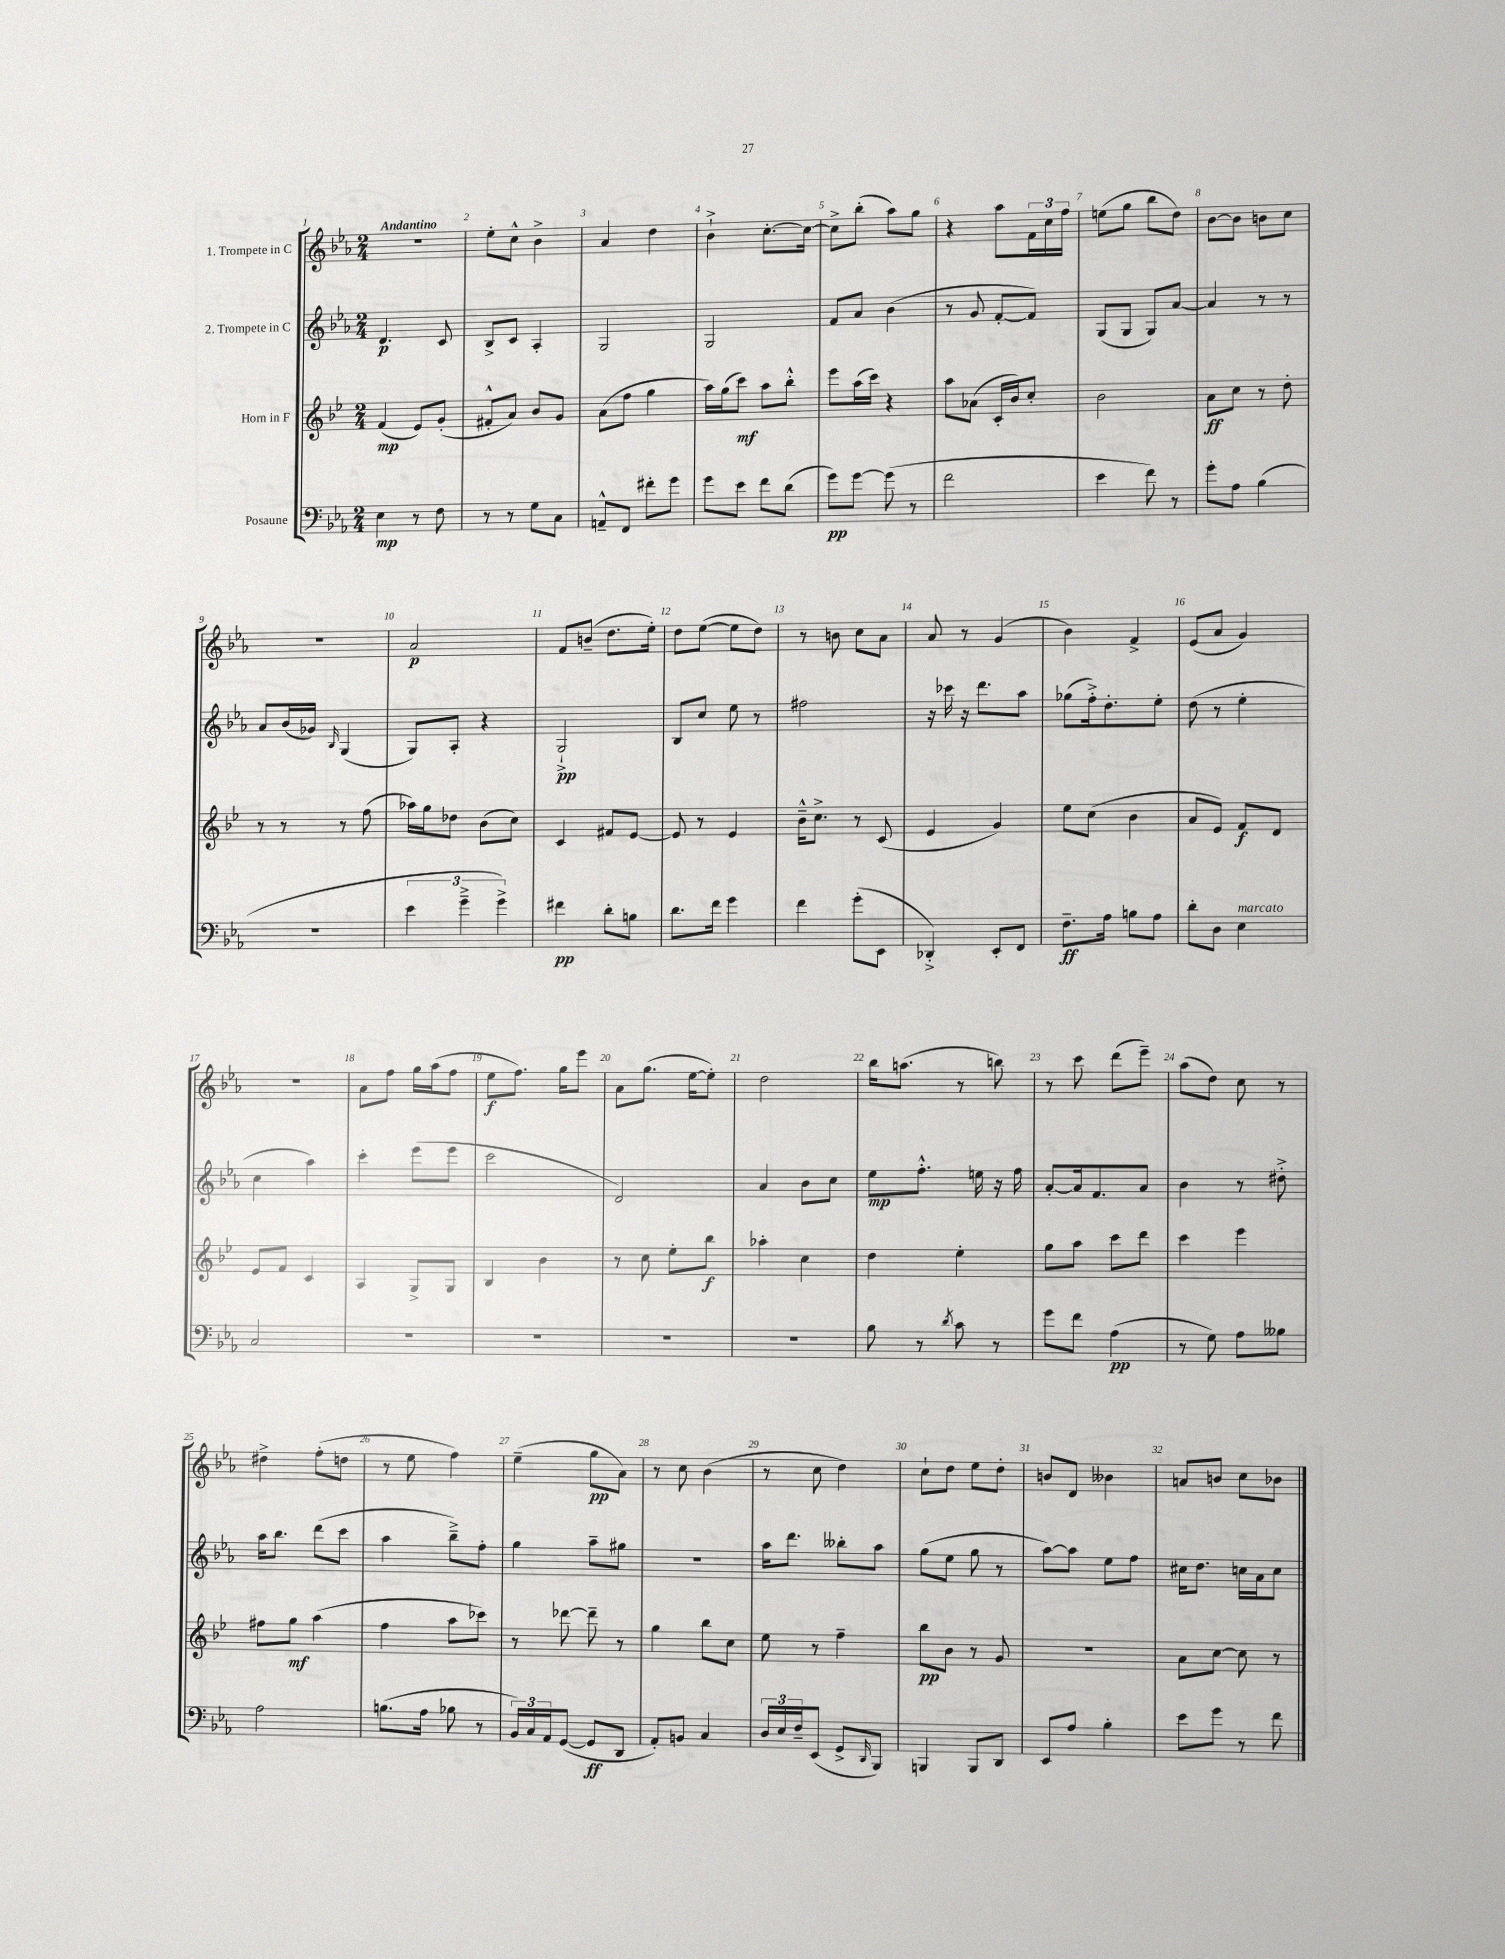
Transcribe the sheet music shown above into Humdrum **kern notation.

**kern	**kern	**kern	**kern
*staff4	*staff3	*staff2	*staff1
*clefF4	*clefG2	*clefG2	*clefG2
*k[b-e-a-]	*k[b-e-]	*k[b-e-a-]	*k[b-e-a-]
*M2/4	*M2/4	*M2/4	*M2/4
4E-	(4f	4.d	2r
8r	8e-)	.	.
8F	(8g'	8c	.
=	=	=	=
8r	8f#'^^	8B-^	8ee-'
8r	8a)	8c	8cc^^
8G	8b-	4A-'	4b-^
8C	8g	.	.
=	=	=	=
8AA~^^	(8a	2G	4a-
8FF	8ff	.	.
8f#'	4gg	.	4dd
8g	.	.	.
=	=	=	=
8g	16aa)	2G	4b-`^
.	(16gg	.	.
8e-	8ccc)	.	.
8f	8aa	.	[8.cc'
(8d	8bb-'^^	.	.
.	.	.	16cc_
=	=	=	=
8g)	8eee-	8f	8cc^]
[8g	(16aa	8a-	(8bb-'
.	16ccc)	.	.
(8g]	4r	(4b-	8aa-)
8r	.	.	8gg
=	=	=	=
2f	8aa	8r	4r
.	(8a-	8g	.
.	16c'	[8f'	8aa-
.	16b-)	.	.
.	8cc'	8f])	24f
.	.	.	24cc
.	.	.	24ff
=	=	=	=
4e-	2b-	(8G	(8ee
.	.	8G	8gg
8f)	.	8G)	8bb-
8r	.	[8a-	8dd)
=	=	=	=
8g'	8a	4a-]	[8b-
8A-	8cc	.	8b-]
(4B-	8r	8r	8b
.	8dd'	8r	8cc
=	=	=	=
2r	8r	8a-	2r
.	8r	(16b-	.
.	.	16g-)	.
.	.	16qqB-	.
.	8r	(4G	.
.	(8ff	.	.
=	=	=	=
6e-	16aa-)	8G)	2a-
.	16gg	.	.
.	8dd-	8A-'	.
6g~^	.	.	.
.	(8b-	4r	.
6g^)	.	.	.
.	8cc)	.	.
=	=	=	=
4f#	4c	2G`^	8f
.	.	.	(8b~
8d'	8f#	.	8.dd
8B	[8e-	.	.
.	.	.	16ee-')
=	=	=	=
8.d	8e-]	8B-	8dd
.	8r	8cc	([8ee-
16f	.	.	.
4g	4e-	8ee-	8ee-]
.	.	8r	8dd)
=	=	=	=
4f	16b-~^^	2ff#	8r
.	8.cc^	.	.
.	.	.	8b
(8g'	8r	.	8cc
8EE-	(8c	.	8a-
=	=	=	=
4DD-'^)	4e-	16r	8a-
.	.	16ccc-	.
.	.	16r	8r
.	.	8.ddd	.
8EE-'	4g)	.	(4g
8FF	.	8aa-	.
=	=	=	=
8.F~	8ee-	(8gg-	4b-)
.	(8cc	16ff'^)	.
16A-	.	8.dd'	.
8B	4b-	.	4f^
8A-	.	8ee-'	.
=	=	=	=
8d'	8a	(8dd	(8e-
8D	8e-)	8r	8a-
4E-	8f	4ee-'	4g)
.	8d	.	.
=	=	=	=
2C	8e-	4cc	2r
.	8f	.	.
.	4c	4aa-)	.
=	=	=	=
2r	4A	4ccc'	8a-
.	.	.	8ff
.	8G^	(8eee-	16gg
.	.	.	(16aa-
.	8G	8eee-	8ff
=	=	=	=
2r	4B-	2ccc	8ee-
.	.	.	8.ff)
.	4b-	.	.
.	.	.	16gg
.	.	.	8eee-
=	=	=	=
2r	8r	2d)	8a-
.	8cc	.	(8.gg
.	8ee-'	.	.
.	.	.	[16ee-
.	8bb-	.	8ee-'])
=	=	=	=
2r	4aa-'	4a-	2dd
.	4cc	8b-	.
.	.	8cc	.
=	=	=	=
8B-	4dd	8ee-	16bb-
.	.	.	(8.aa
8r	.	8.ff'^^	.
8qd	.	.	.
8c	4ee-'	.	8r
.	.	16ee	.
8r	.	16r	8bb)
.	.	16ff	.
=	=	=	=
8g	8gg	[8a-'	8r
8f	8aa	16a-]	8ccc
.	.	8.f	.
(4A-	8ccc	.	(8ddd
.	8ddd	8a-	8eee-~)
=	=	=	=
8r	4ccc	4b-	(8aa-
8G)	.	.	8dd)
8A-	4eee-	8r	8cc
8B--	.	8dd#'^	8r
=	=	=	=
2A-	8ff#	16aa-	4dd#^
.	.	8.bb-	.
.	8gg	.	.
.	(4aa	(8ddd	(8ff'
.	.	8ccc	8dd
=	=	=	=
(8.B	4ff	4aa-	8r
.	.	.	8ee-
16A-	.	.	.
8B-	8aa	8bb-~^)	4ff)
8r	8ccc-)	8ff'	.
=	=	=	=
24BB-)	8r	4gg	(4ee-~
24C	.	.	.
24AA-	.	.	.
([8GG	[8ddd-	.	.
8GG]	8ddd-~]	8aa-~	8gg
8DD	8r	8gg#	8a-)
=	=	=	=
8AA-')	4gg	2r	8r
8BB	.	.	8cc
4C	8bb-	.	(4b-
.	8cc	.	.
=	=	=	=
24D	8ee-	16aa-	8r
24E-	.	.	.
.	.	8.ddd	.
24F~	.	.	.
(8EE-	8r	.	8cc
8GG^	4ff~	8bb--'	4dd)
16qqDD	.	.	.
8BBB-)	.	8aa-	.
=	=	=	=
4BBB	8bb-	(8gg	8cc`
.	8b-	8ee-	8dd
8BBB	8r	8gg	8ee-
8DD	8g	8r	8dd'
=	=	=	=
8EE-	2r	[8aa-)	8b
8A-	.	8aa-]	8d
4B-'	.	8ee-	4b--
.	.	8ff	.
=	=	=	=
8e-	8a	16cc#	8a
.	.	8.dd	.
8g	[8cc	.	8b
8r	8cc]	16cc	8cc
.	.	16a-	.
8f	8r	8cc	8b-
==	==	==	==
*-	*-	*-	*-
